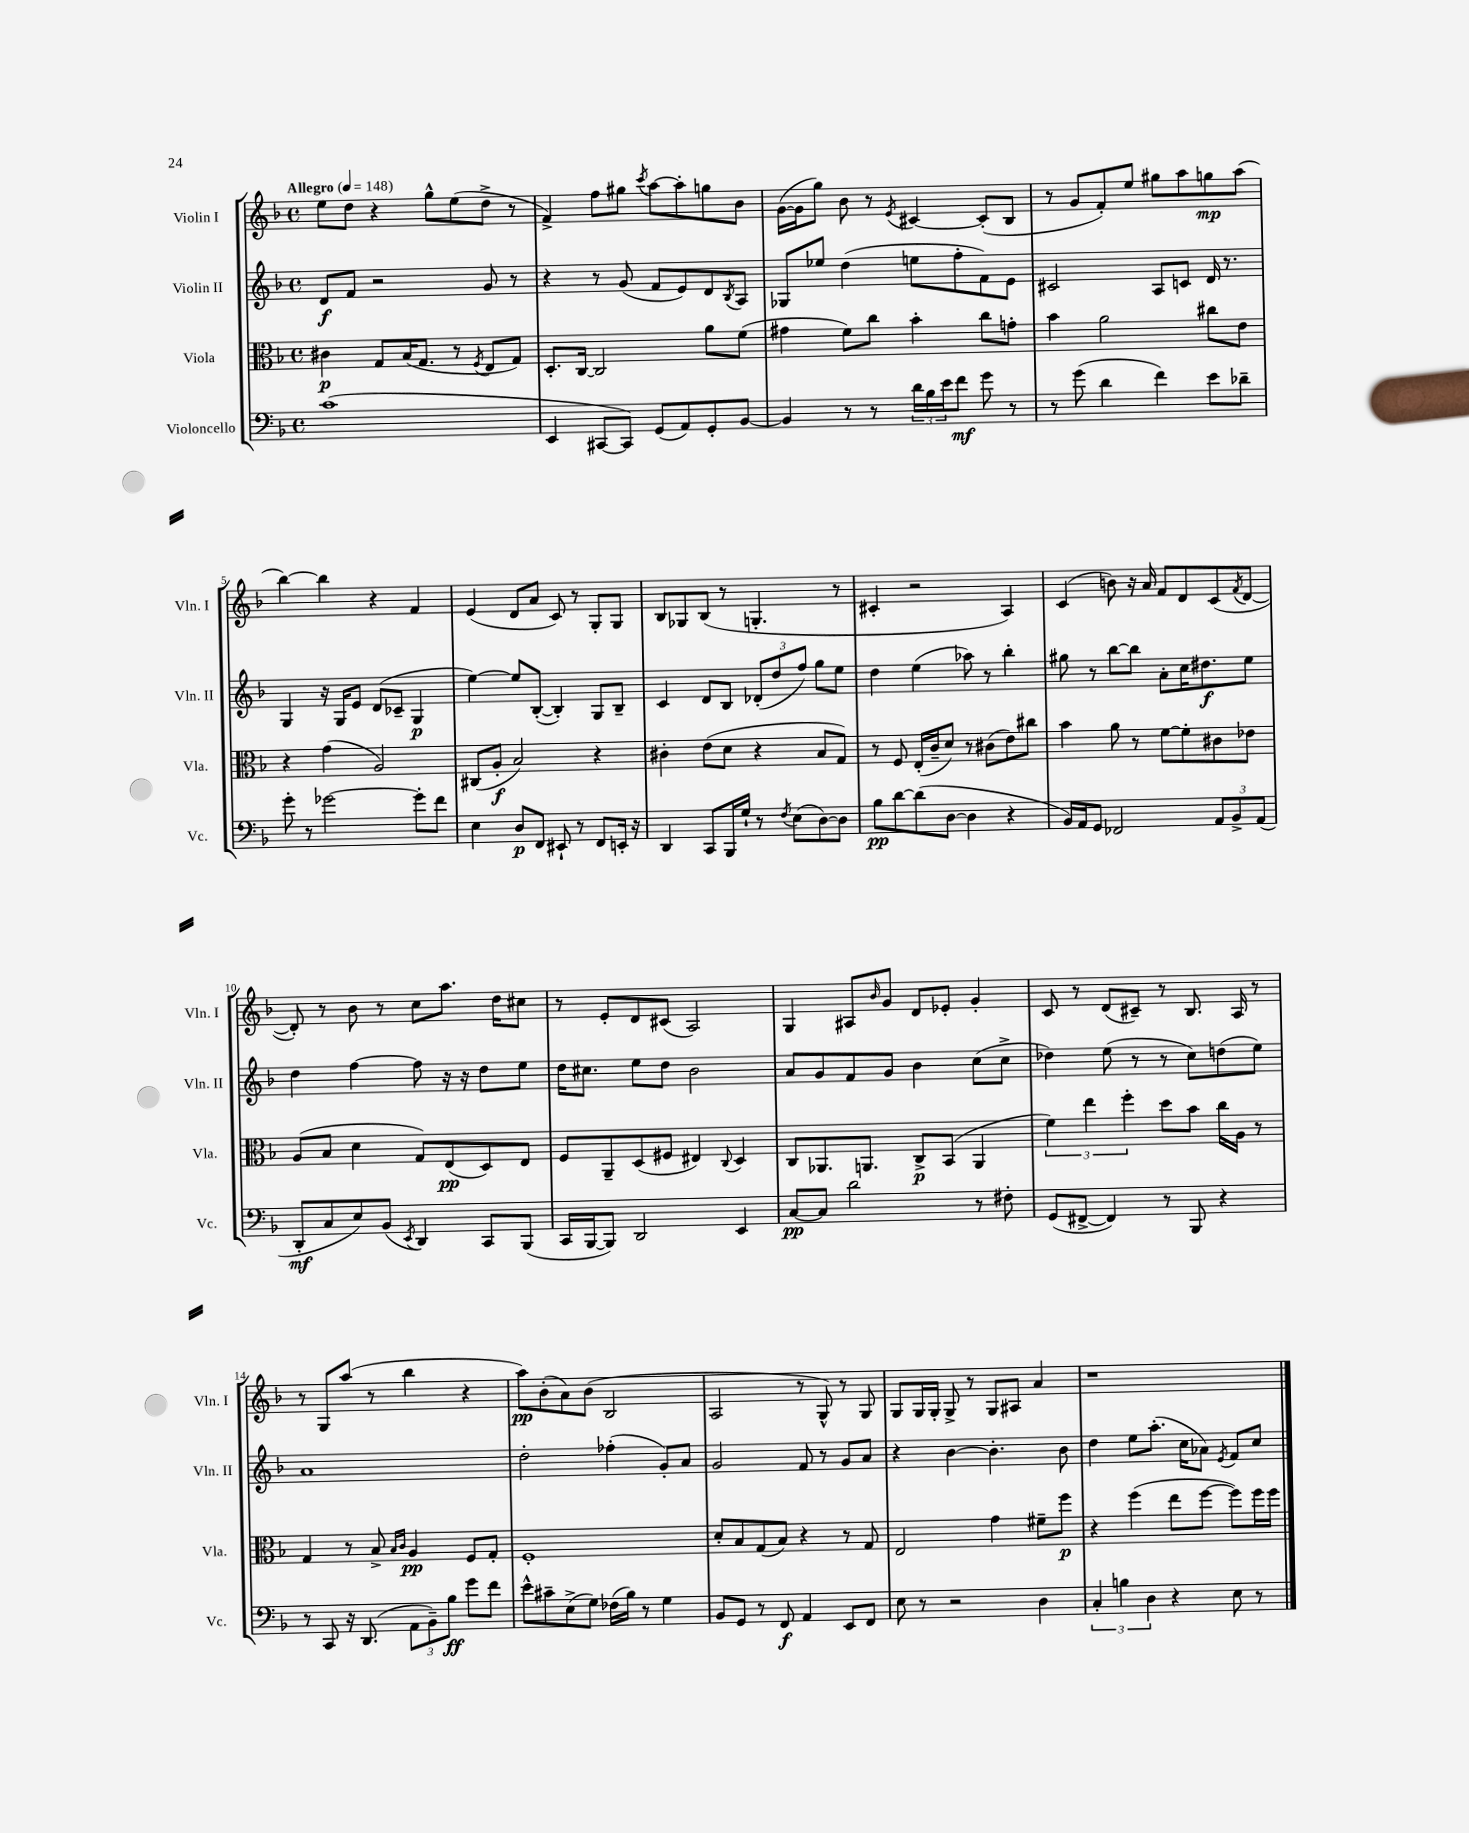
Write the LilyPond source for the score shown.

<<
\new StaffGroup <<
\new Staff = "s0" \with { instrumentName = "Violin I" shortInstrumentName = "Vln. I" } {
    \clef treble \key f \major \defaultTimeSignature \time 4/4 \tempo "Allegro" 4 = 148
    e''8 d''8 r4 g''8-^ e''8( d''8-> r8 |
    f'4->) f''8 gis''8 \acciaccatura { c'''8 } a''8~ a''8-. g''8 bes'8 |
    g'16~( g'16 g''8) bes'8 r8 \acciaccatura { e'8 } cis'4~ cis'8-.( bes8 |
    r8 g'8 f'8-.) e''8 gis''8 a''8 g''8\mp a''8( |
    bes''4~) bes''4 r4 f'4 |
    e'4( d'8 a'8 c'8) r8 g8-. g8 |
    bes8 ges8 bes8( r8 g4.-. r8 |
    cis'4-. r2 a4) |
    c'4( b'8) r16 a'16 f'8 d'8 c'8( \acciaccatura { f'8 } d'8~ |
    d'8-.) r8 bes'8 r8 c''8 a''8. d''16 cis''8 |
    r8 e'8-. d'8 cis'8( a2) |
    g4 ais8 \grace { bes'16 } g'8 d'8 ees'8-. g'4-. |
    c'8 r8 d'8( cis'8--) r8 bes8. a16 r8 |
    r8 g8 a''8( r8 bes''4 r4 |
    a''8\pp) bes'8-.( a'8) bes'8( bes2 |
    a2 r8 g8-^) r8 g8 |
    g8 g16 g16-. g8-> r8 g8 ais8 a'4 |
    r1 \bar "|." |
}
\new Staff = "s1" \with { instrumentName = "Violin II" shortInstrumentName = "Vln. II" } {
    \clef treble \key f \major \defaultTimeSignature \time 4/4
    d'8\f f'8 r2 g'8 r8 |
    r4 r8 g'8( f'8 e'8) d'8 \acciaccatura { bes8 } a8 |
    ges8 ees''8 d''4( e''8 f''8-. f'8) e'8 |
    cis'2 a8 c'8 d'16 r8. |
    g4 r16 g16 e'8 d'8( ces'8-- g4\p |
    e''4~) e''8 bes8~-.( bes4-.) g8 bes8-- |
    c'4 d'8 bes8 \tuplet 3/2 { des'8-.( d''8 f''8) } g''8 e''8 |
    d''4 e''4( aes''8) r8 bes''4-. |
    gis''8 r8 bes''8~ bes''8 a'8-. c''16 dis''8.\f e''8 |
    d''4 f''4~ f''8 r16 r16 d''8 e''8 |
    d''16 cis''8. e''8 d''8 bes'2 |
    a'8 g'8 f'8 g'8 bes'4 c''8( c''8-> |
    des''4) e''8( r8 r8 c''8) d''8( e''8) |
    a'1 |
    d''2-. fes''4-.( g'8-.) a'8 |
    g'2 f'8 r8 g'8 a'8 |
    r4 bes'4~ bes'4.-. bes'8 |
    d''4 e''8 a''8.-.( c''16 aes'8) \acciaccatura { e'8 } f'8 c''8 \bar "|." |
}
\new Staff = "s2" \with { instrumentName = "Viola" shortInstrumentName = "Vla." } {
    \clef alto \key f \major \defaultTimeSignature \time 4/4
    cis'4\p g8 bes16( g8. r8 \acciaccatura { f8 } e8 g8) |
    d8.-. c16~ c2 a'8 f'8( |
    gis'4 f'8) c''8 bes'4-. c''8 g'8-. |
    bes'4 a'2 cis''8 e'8 |
    r4 g'4( a2) |
    cis8( a8-.\f bes2) r4 |
    cis'4-. e'8( d'8 r4 bes8 g8) |
    r8 f8 e16-.( c'16-- d'8) r8 cis'8( e'8) cis''8 |
    bes'4 a'8 r8 f'8~ f'8-. cis'8 ees'8 |
    a8( bes8 d'4 g8) e8\pp( d8) e8 |
    f8 a,8-- d8( fis8 eis4) \appoggiatura { c8 } d4 |
    c8 aes,8. a,8. c8->\p bes,8( a,4 |
    \tuplet 3/2 { f'4) e''4 f''4-. } d''8 bes'8 c''16 a16 r8 |
    g4 r8 bes8-> \grace { bes16 c'16 } a4\pp f8 g8-. |
    f1-. |
    d'8-. bes8 g8( bes8) r4 r8 g8 |
    e2 g'4 fis'8-- f''8\p |
    r4 f''4( e''8 f''8~ f''8) f''16 f''16 \bar "|." |
}
\new Staff = "s3" \with { instrumentName = "Violoncello" shortInstrumentName = "Vc." } {
    \clef bass \key f \major \defaultTimeSignature \time 4/4
    c'1( |
    e,4 cis,8~ cis,8) g,8( a,8) g,8-. bes,8~ |
    bes,4 r8 r8 \tuplet 3/2 { d'16 bes16 e'16 } f'8\mf g'8 r8 |
    r8 g'8( d'4 f'4) e'8 des'8-- |
    g'8-. r8 ges'2~ ges'8-. f'8 |
    e4 d8\p f,8 eis,8-! r8 f,8 e,16-. r16 |
    d,4 c,8 bes,,16 g16-! r8 \acciaccatura { f8 } e8( d8~) d8 |
    bes8\pp d'8~ d'8( d8~ d4 r4 |
    bes,16) a,16 g,8 fes,2 \tuplet 3/2 { a,8 bes,8-> a,8( } |
    d,8-.\mf c8 e8) bes,8( \acciaccatura { e,8 } d,4) c,8 bes,,8( |
    c,16 bes,,16~ bes,,8) d,2 e,4 |
    c8~\pp c8 d'2 r8 fis8-. |
    g,8( fis,8~-> fis,4) r8 bes,,8 r4 |
    r8 c,8 r16 d,8.( \tuplet 3/2 { a,8 bes,8--) bes8\ff } g'8 f'8 |
    e'8-^ cis'8-- e8->( g8) fes16( bes16) r8 g4 |
    bes,8 g,8 r8 f,8\f a,4 e,8 f,8 |
    e8 r8 r2 d4 |
    \tuplet 3/2 { c4-. b4 d4 } r4 e8 r8 \bar "|." |
}
>>
>>
